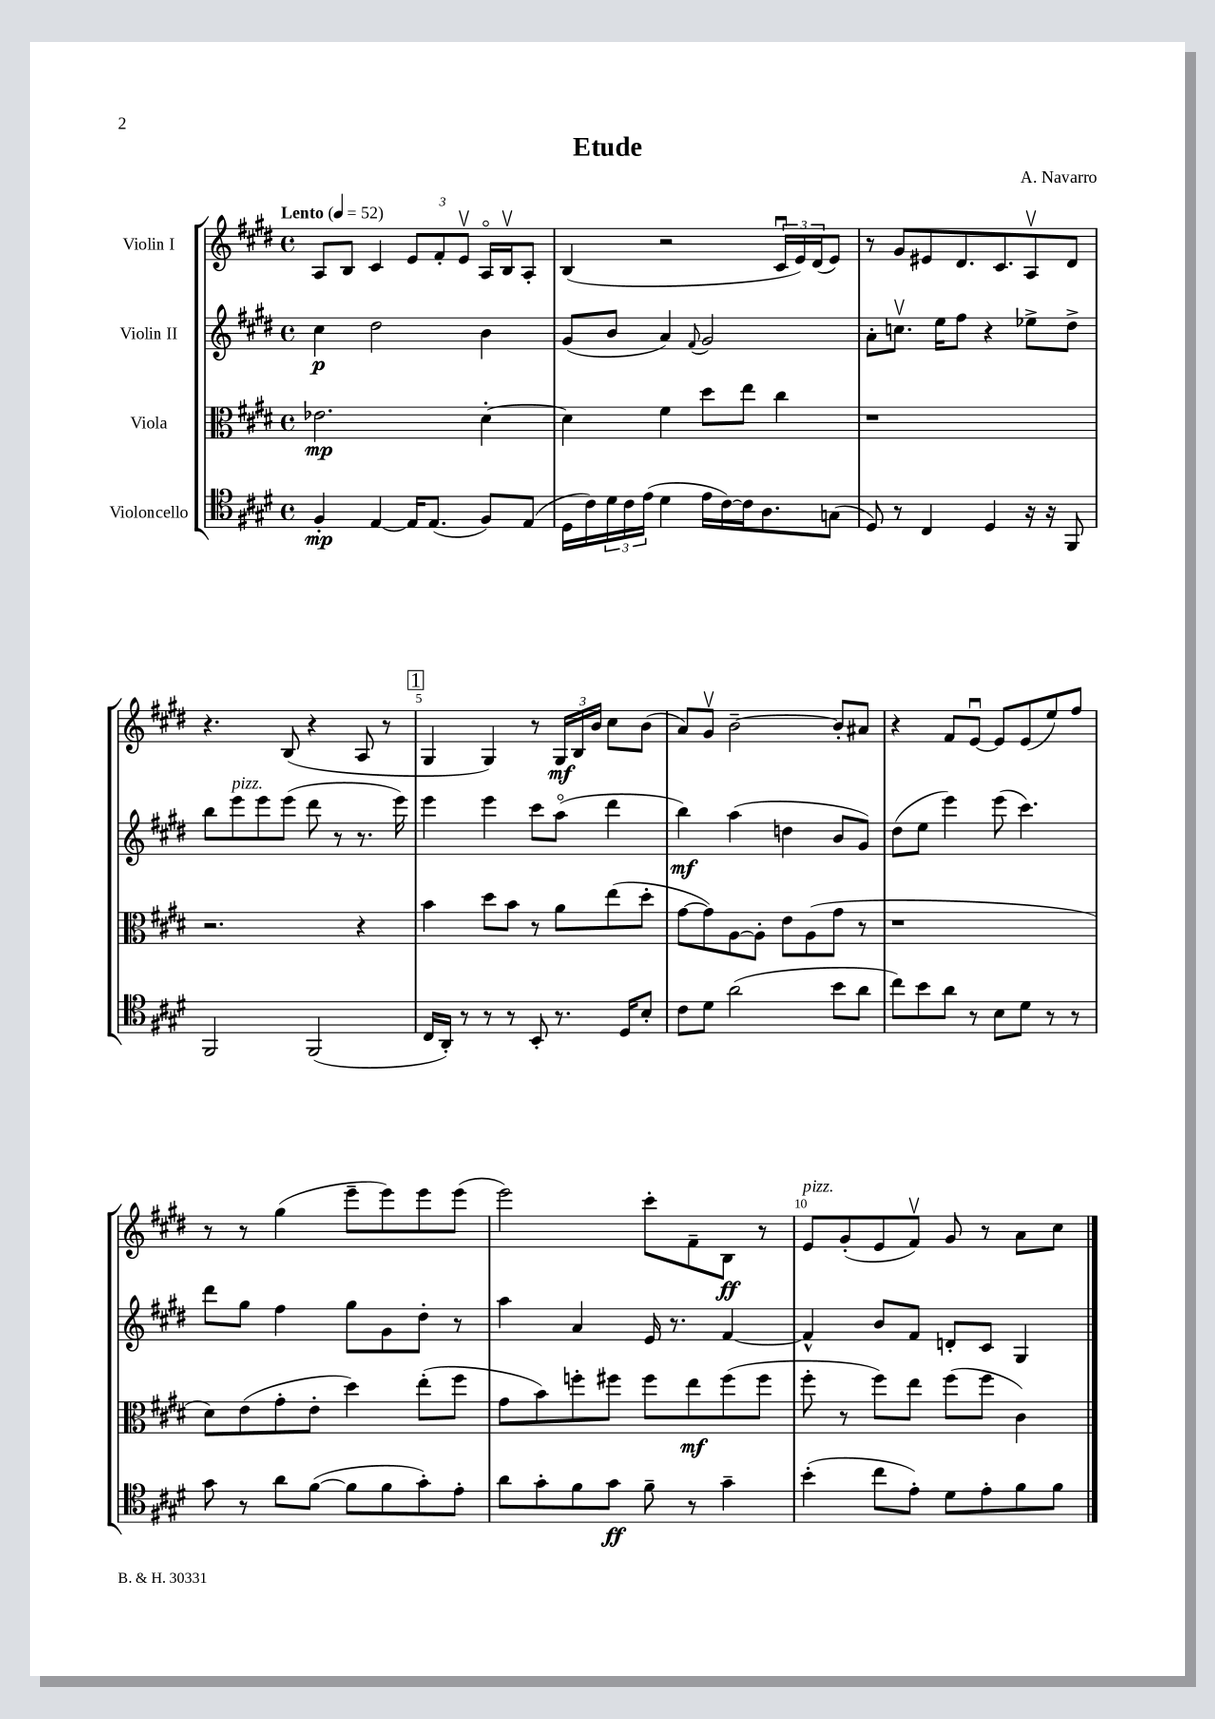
\header { title = "Etude" composer = "A. Navarro" }
<<
\new StaffGroup <<
\new Staff = "s0" \with { instrumentName = "Violin I" } {
    \clef treble \key e \major \defaultTimeSignature \time 4/4 \tempo "Lento" 4 = 52
    a8 b8 cis'4 \tuplet 3/2 { e'8 fis'8-. e'8\upbow } a16\flageolet b16\upbow a8-. |
    b4( r2 \tuplet 3/2 { cis'16\downbow e'16) dis'16( } e'8) |
    r8 gis'8 eis'8 dis'8. cis'8. a8\upbow dis'8 |
    r4. b8( r4 a8 r8 |
    \mark \markup { \box "1" } gis4 gis4) r8 \tuplet 3/2 { gis16\mf b16 b'16 } cis''8 b'8( |
    a'8) gis'8\upbow b'2~-- b'8-. ais'8 |
    r4 fis'8 e'8~\downbow e'8 e'8( e''8) fis''8 |
    r8 r8 gis''4( e'''8-- e'''8) e'''8 e'''8( |
    e'''2) cis'''8-. fis'8-- b8\ff r8 |
    e'8^\markup { \italic "pizz." } gis'8-.( e'8 fis'8\upbow) gis'8 r8 a'8 cis''8 \bar "|." |
}
\new Staff = "s1" \with { instrumentName = "Violin II" } {
    \clef treble \key e \major \defaultTimeSignature \time 4/4
    cis''4\p dis''2 b'4 |
    gis'8( b'8 a'4) \appoggiatura { fis'8 } gis'2 |
    a'8-. c''8.\upbow e''16 fis''8 r4 ees''8-> dis''8-> |
    b''8 e'''8^\markup { \italic "pizz." } e'''8 e'''8( dis'''8 r8 r8. e'''16) |
    \mark \markup { \box "1" } e'''4 e'''4 cis'''8 a''8\flageolet( dis'''4 |
    b''4\mf) a''4( d''4 b'8 gis'8) |
    dis''8( e''8 e'''4) e'''8( cis'''4.) |
    dis'''8 gis''8 fis''4 gis''8 gis'8 dis''8-. r8 |
    a''4 a'4 e'16 r8. fis'4~ |
    fis'4-^ b'8 fis'8 d'8-. cis'8 gis4 \bar "|." |
}
\new Staff = "s2" \with { instrumentName = "Viola" } {
    \clef alto \key e \major \defaultTimeSignature \time 4/4
    ees'2.\mp dis'4~-. |
    dis'4 fis'4 dis''8 e''8 cis''4 |
    r1 |
    r2. r4 |
    \mark \markup { \box "1" } b'4 dis''8 b'8 r8 a'8 e''8( dis''8-. |
    gis'8~ gis'8) a8~ a8-. e'8 a8( gis'8 r8 |
    r1 |
    dis'8) e'8( gis'8-. e'8-. dis''4) e''8-.( fis''8 |
    gis'8 b'8) f''8-. fis''8 fis''8 e''8\mf fis''8( fis''8 |
    fis''8-. r8 fis''8) e''8 fis''8( fis''8 cis'4) \bar "|." |
}
\new Staff = "s3" \with { instrumentName = "Violoncello" } {
    \clef tenor \key e \major \defaultTimeSignature \time 4/4
    fis4-.\mp e4~ e16 e8.( fis8) e8( |
    dis16 cis'16) \tuplet 3/2 { dis'16 cis'16 e'16( } dis'4 e'16 cis'16~) cis'16 a8. g8( |
    dis8) r8 cis4 dis4 r16 r16 fis,8 |
    fis,2 fis,2( |
    \mark \markup { \box "1" } cis16 a,16-.) r8 r8 r8 b,8-. r8. dis16 b8-. |
    cis'8 dis'8 a'2( b'8 a'8 |
    cis''8) b'8 a'8 r8 b8 dis'8 r8 r8 |
    gis'8 r8 a'8 fis'8~( fis'8 fis'8 gis'8-.) e'8-. |
    a'8 gis'8-. fis'8 gis'8\ff fis'8-- r8 gis'4-- |
    b'4-.( cis''8 e'8-.) dis'8 e'8-. fis'8 fis'8 \bar "|." |
}
>>
>>
\layout { \context { \Score \override BarNumber.break-visibility = ##(#f #t #t) barNumberVisibility = #(every-nth-bar-number-visible 5) } }
